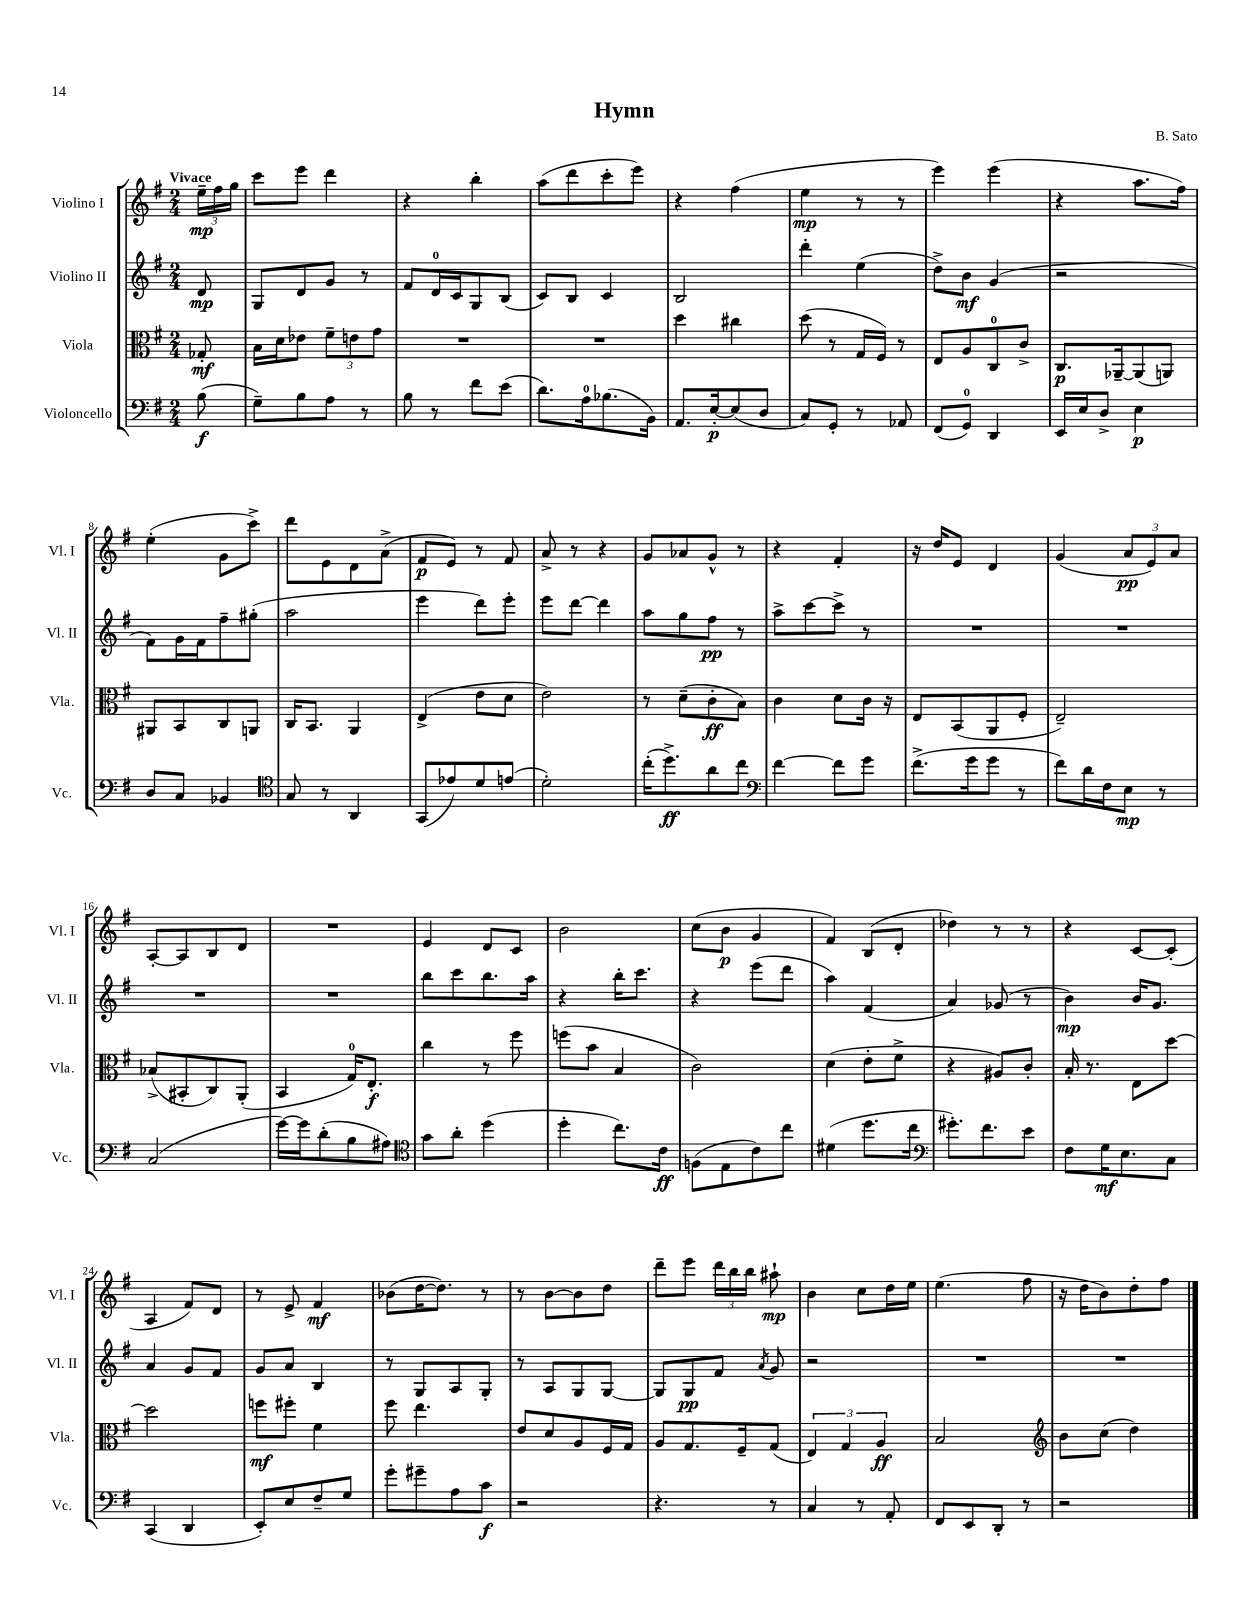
\header { title = "Hymn" composer = "B. Sato" }
<<
\new StaffGroup <<
\new Staff = "s0" \with { instrumentName = "Violino I" shortInstrumentName = "Vl. I" } {
    \clef treble \key g \major \numericTimeSignature \time 2/4 \partial 8 \tempo "Vivace"
    \autoBeamOff \tuplet 3/2 { e''16[--\mp fis''16 g''16] } |
    c'''8[ e'''8] d'''4 |
    r4 b''4-. |
    a''8[( d'''8 c'''8-. e'''8]) |
    r4 fis''4( |
    e''4\mp r8 r8 |
    e'''4) e'''4( |
    r4 a''8.[ fis''16]) |
    e''4-.( g'8[ c'''8]->) |
    d'''8[ e'8 d'8 a'8]->( |
    fis'8[\p e'8]) r8 fis'8 |
    a'8-> r8 r4 |
    g'8[ aes'8 g'8]-^ r8 |
    r4 fis'4-. |
    r16 d''16[ e'8] d'4 |
    g'4( \tuplet 3/2 { a'8[\pp e'8) a'8] } |
    a8[~-. a8 b8 d'8] |
    R2 |
    e'4 d'8[ c'8] |
    b'2 |
    c''8[( b'8]\p g'4 |
    fis'4) b8[( d'8]-. |
    des''4) r8 r8 |
    r4 c'8[~ c'8]-.( |
    a4 fis'8[) d'8] |
    r8 e'8-> fis'4\mf |
    bes'8[( d''16~ d''8.]) r8 |
    r8 b'8[~ b'8 d''8] |
    d'''8[-- e'''8] \tuplet 3/2 { d'''16[ b''16 b''16] } ais''8-!\mp |
    b'4 c''8[ d''16 e''16] |
    e''4.( fis''8 |
    r16 d''16[ b'8) d''8-. fis''8] \bar "|." |
}
\new Staff = "s1" \with { instrumentName = "Violino II" shortInstrumentName = "Vl. II" } {
    \clef treble \key g \major \numericTimeSignature \time 2/4 \partial 8
    \autoBeamOff d'8\mp |
    g8[ d'8 g'8] r8 |
    fis'8[ d'16-0 c'16 g8 b8]( |
    c'8[) b8] c'4 |
    b2 |
    d'''4-. e''4( |
    d''8[->) b'8]\mf g'4( |
    r2 |
    fis'8[) g'16 fis'16 fis''8-- gis''8]-.( |
    a''2 |
    e'''4 d'''8[) e'''8]-. |
    e'''8[ d'''8]~ d'''4 |
    a''8[ g''8 fis''8]\pp r8 |
    a''8[-> c'''8~ c'''8]-> r8 |
    R2 |
    R2 |
    R2 |
    R2 |
    b''8[ c'''8 b''8. a''16] |
    r4 b''16[-. c'''8.] |
    r4 e'''8[( d'''8] |
    a''4) fis'4( |
    a'4) ges'8( r8 |
    b'4\mp) b'16[ g'8.] |
    a'4 g'8[ fis'8] |
    g'8[ a'8] b4 |
    r8 g8[ a8 g8]-. |
    r8 a8[ g8 g8]~ |
    g8[ g8\pp fis'8] \acciaccatura { a'8 } g'8 |
    r2 |
    R2 |
    R2 \bar "|." |
}
\new Staff = "s2" \with { instrumentName = "Viola" shortInstrumentName = "Vla." } {
    \clef alto \key g \major \numericTimeSignature \time 2/4 \partial 8
    \autoBeamOff ges8-.\mf |
    b16[ d'16 ees'8] \tuplet 3/2 { fis'8[-- e'8 g'8] } |
    R2 |
    R2 |
    d''4 cis''4 |
    d''8( r8 g16[ fis16]) r8 |
    e8[ a8 c8-0 c'8]-> |
    c8.[\p aes,16~-- aes,8( a,8]) |
    ais,8[ b,8 c8 a,8] |
    c16[ b,8.] a,4 |
    e4->( e'8[ d'8] |
    e'2) |
    r8 d'8[--( c'8-.\ff b8]) |
    c'4 d'8[ c'16] r16 |
    e8[ b,8( a,8 fis8]-. |
    e2--) |
    bes8[->( bis,8-. c8) a,8]-.( |
    b,4 g16[-0) e8.]-.\f |
    c''4 r8 fis''8 |
    f''8[( b'8] b4 |
    c'2) |
    d'4( e'8[-. fis'8]-> |
    r4 ais8[) c'8]-. |
    b16-. r8. e8[ d''8]~ |
    d''2 |
    f''8[\mf fis''8]-. fis'4 |
    fis''8 e''4. |
    e'8[ d'8 a8 fis16 g16] |
    a8[ g8. fis16-- g8]( |
    \tuplet 3/2 { e4) g4 a4\ff } |
    b2 |
    \clef treble b'8[ c''8]( d''4) \bar "|." |
}
\new Staff = "s3" \with { instrumentName = "Violoncello" shortInstrumentName = "Vc." } {
    \clef bass \key g \major \numericTimeSignature \time 2/4 \partial 8
    \autoBeamOff b8\f( |
    g8[--) b8 a8] r8 |
    b8 r8 fis'8[ e'8]( |
    d'8.[) a16-0 bes8.( b,16]) |
    a,8.[ e16~-.\p e8( d8] |
    c8[) g,8]-. r8 aes,8 |
    fis,8[( g,8]-0) d,4 |
    e,16[ e16 d8]-> e4\p |
    d8[ c8] bes,4 |
    \clef tenor g8 r8 a,4 |
    g,8[( ees'8) d'8 e'8]( |
    d'2-.) |
    c''16[-.( d''8.->\ff) a'8 c''8] |
    \clef bass fis'4~ fis'8[ g'8] |
    fis'8.[->( g'16 g'8] r8 |
    fis'8[) d'16 fis16 e8]\mp r8 |
    c2( |
    g'16[~) g'16 d'8-.( b8 ais8]) |
    \clef tenor g'8[ a'8]-. d''4( |
    d''4-. c''8.[) c'16]\ff |
    f8[( e8 c'8) c''8] |
    dis'4( d''8.[ c''16] |
    \clef bass gis'8.[-.) fis'8. e'8] |
    fis8[ g16\mf e8. c8] |
    c,4( d,4 |
    e,8[-.) e8 fis8-- g8] |
    g'8[-. gis'8-- a8 c'8]\f |
    r2 |
    r4. r8 |
    c4 r8 a,8-. |
    fis,8[ e,8 d,8]-. r8 |
    r2 \bar "|." |
}
>>
>>
